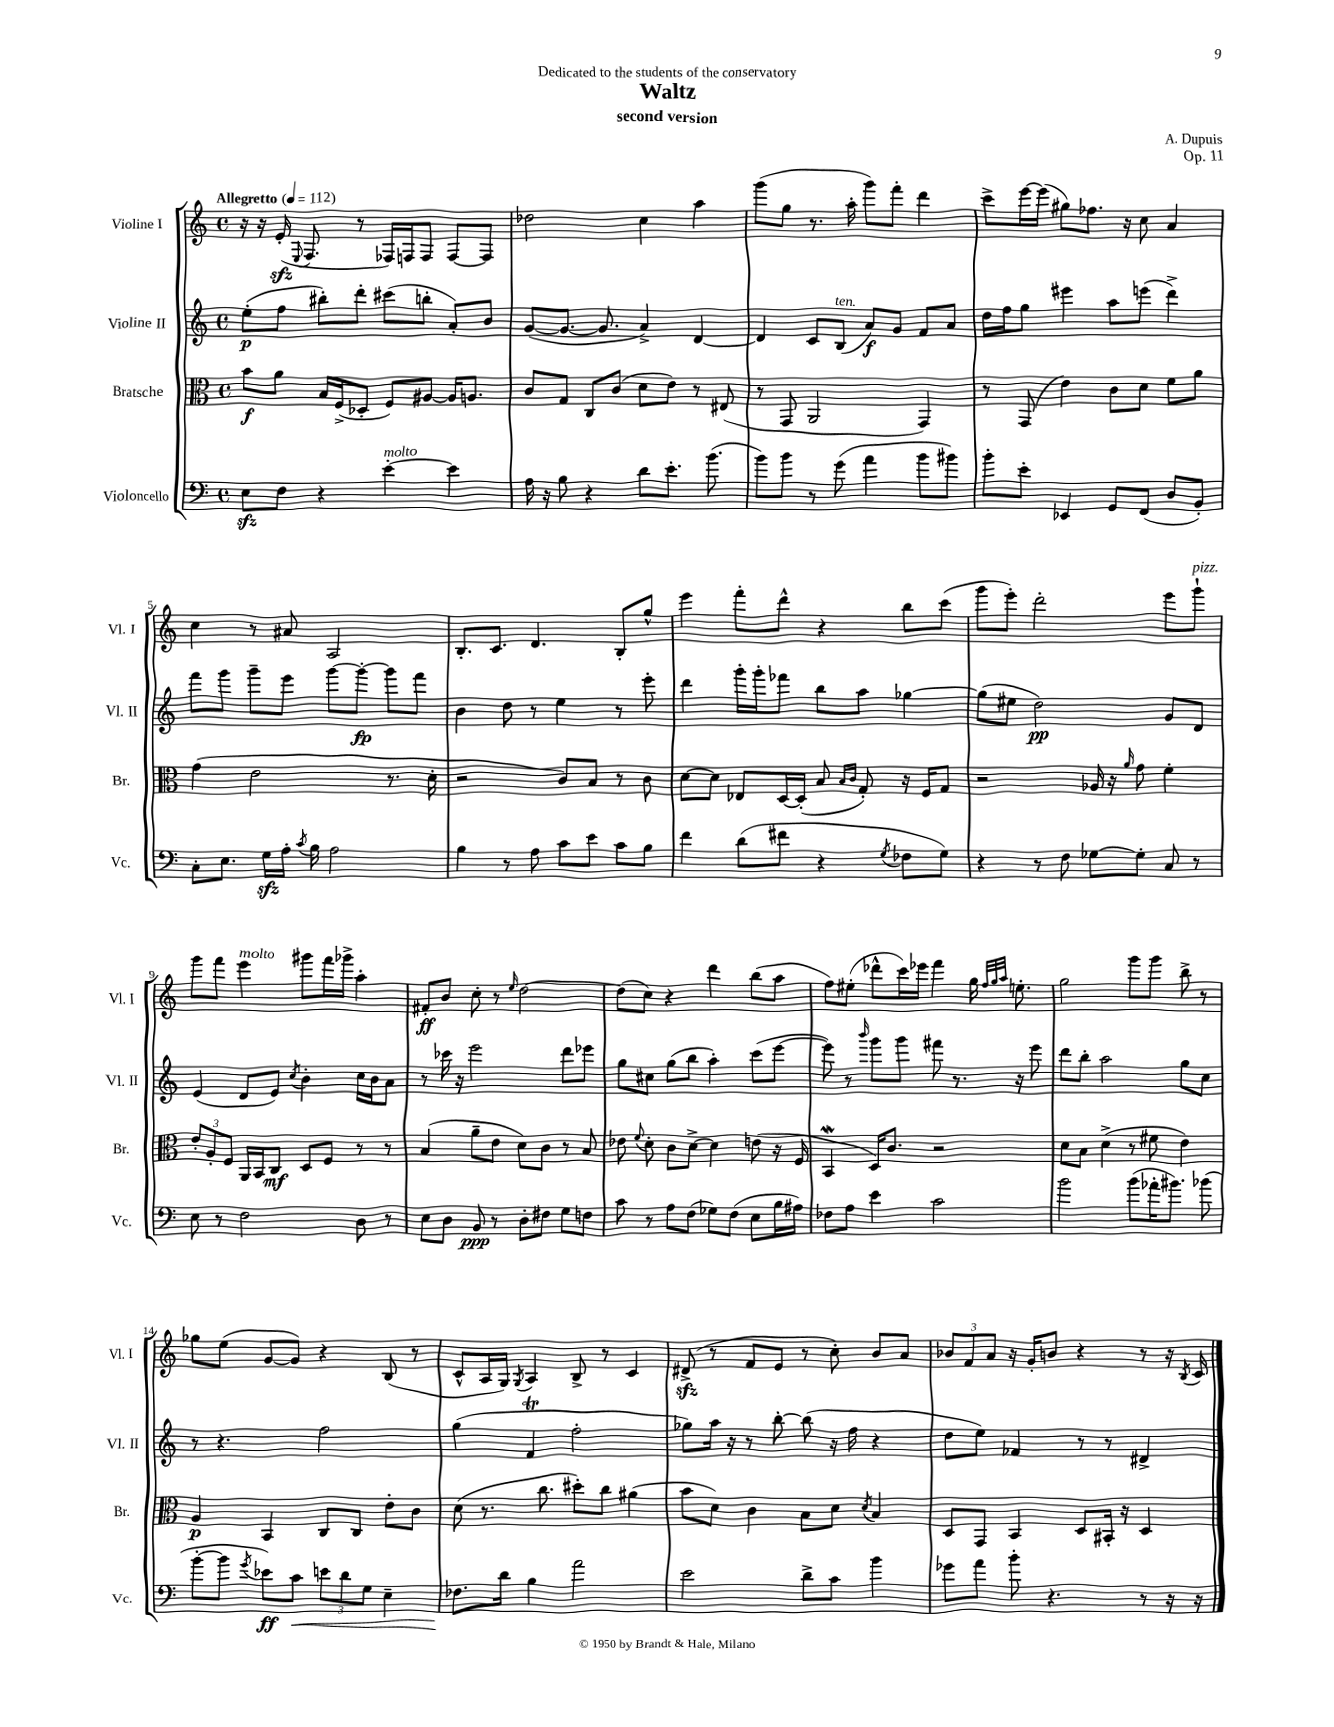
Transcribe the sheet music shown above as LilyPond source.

\header { title = "Waltz" composer = "A. Dupuis" subtitle = "second version" dedication = "Dedicated to the students of the conservatory" opus = "Op. 11" }
<<
\new StaffGroup <<
\new Staff = "s0" \with { instrumentName = "Violine I" shortInstrumentName = "Vl. I" } {
    \clef treble \key c \major \defaultTimeSignature \time 4/4 \tempo "Allegretto" 4 = 112
    \autoBeamOff r16 r16 e'16-.\sfz( \appoggiatura { e8 } f8. r8 fes16[) f16 f8] f8[~ f8] |
    des''2 c''4 a''4 |
    g'''8[( g''8] r8. a''16-. g'''8[) f'''8]-. d'''4 |
    c'''8[-> e'''16~ e'''16]( gis''8[) fes''8.] r16 c''8 a'4 |
    c''4 r8 ais'8 a2 |
    b8.[-. c'8.] d'4. b8[-. g''8]-^ |
    e'''4 f'''8[-. d'''8]-^ r4 b''8[ c'''8]( |
    g'''8[ e'''8]-.) d'''2-. e'''8[ g'''8]-!^\markup { \italic "pizz." } |
    g'''8[ f'''8] e'''4^\markup { \italic "molto" } gis'''8[ f'''16 ges'''16]-> a''4-. |
    fis'8[-.\ff b'8] c''8-. r8 \grace { e''16 } d''2~ |
    d''8[( c''8]) r4 d'''4 b''8[( a''8] |
    f''8[) eis''8]-.( des'''8[-^ c'''16) ees'''16] f'''4 g''16 \grace { f''32[ g''32 a''32] } e''8.-. |
    g''2 g'''8[ g'''8] b''8-> r8 |
    ges''8[ e''8]( g'8[~ g'8]) r4 b8( r8 |
    c'8[-^ a16 g16]) \acciaccatura { g8 } a4 b8-> r8 c'4 |
    dis'8->\sfz( r8 f'8[ e'8] r8 c''8-.) b'8[ a'8] |
    \tuplet 3/2 { bes'8[ f'8 a'8] } r16 g'16[-. b'8] r4 r8 r16 \acciaccatura { b8 } c'16 \bar "|." |
}
\new Staff = "s1" \with { instrumentName = "Violine II" shortInstrumentName = "Vl. II" } {
    \clef treble \key c \major \defaultTimeSignature \time 4/4
    \autoBeamOff e''8[-.\p( f''8] bis''8[-.) d'''8]-. cis'''8[( b''8]-. a'8[-.) b'8] |
    g'8[~( g'8.]~ g'8. a'4->) d'4~ |
    d'4 c'8[ b8]^\markup { \italic "ten." }( a'8[\f) g'8] f'8[ a'8] |
    d''16[ f''16 g''8] eis'''4 a''8[ e'''8]( d'''4->) |
    f'''8[ g'''8] g'''8[-- e'''8] g'''8[~ g'''8]~-.\fp g'''8[ f'''8] |
    b'4 d''8 r8 e''4 r8 e'''8-. |
    d'''4 g'''16[-. g'''16-. fes'''8] b''8[ a''8] ges''4~ |
    ges''8[( eis''8] d''2\pp) g'8[ d'8] |
    e'4( d'8[ e'8]) \acciaccatura { c''8 } b'4-. c''16[ b'16 a'8] |
    r8 ces'''16 r16 e'''2 d'''8[ ees'''8] |
    g''8[ cis''8] g''8[( b''8] a''4-.) c'''8[( e'''8]~ |
    e'''8) r8 \grace { b'''16 } g'''8[ g'''8] fis'''8 r8. r16 e'''8 |
    d'''8[ b''8]-. a''2 g''8[ c''8] |
    r8 r4. f''2 |
    g''4( f'4\trill f''2-. |
    ges''8[) a''16] r16 r8 b''8~-. b''8( r16 f''16 r4 |
    d''8[ e''8]) fes'4 r8 r8 dis'4-> \bar "|." |
}
\new Staff = "s2" \with { instrumentName = "Bratsche" shortInstrumentName = "Br." } {
    \clef alto \key c \major \defaultTimeSignature \time 4/4
    \autoBeamOff b'8[\f a'8] b16[ f16->( des8]-. f8[) ais8]~ ais16[ a8.] |
    c'8[ g8] c8[ c'8]( d'8[ e'8]) r8 eis8( |
    r8 g,8 a,2 g,4) |
    r8 g,8( e'4) c'8[ d'8] f'8[ a'8] |
    g'4( e'2 r8. d'16-. |
    r2 c'8[) b8] r8 c'8 |
    d'8[~ d'8] ees8[ d16~ d16]-.( b8 \grace { b16[ c'16] } g8-.) r16 f16[ g8] |
    r2 aes16 r16 \grace { a'16 } g'8 f'4-. |
    \tuplet 3/2 { e'8[-. a8-. f8] } a,16[ b,16 c8]\mf d8[ f8] r8 r8 |
    b4( a'8[-- e'8] d'8[) c'8] r8 b8 |
    ees'8 \appoggiatura { f'8 } d'8-. c'8[ d'8]~-> d'4 e'8( r16 f16 |
    b,4\mordent d16[) c'8.] r2 |
    d'8[ b8] d'4->( r8 fis'8 e'4) |
    a4\p b,4 c8[ c8] e'8[-. c'8] |
    d'8( r8. c''8. dis''8[-.) c''8] ais'4( |
    b'8[ d'8]) c'4 b8[ d'8] \acciaccatura { d'8 } b4 |
    d8[ g,8] b,4 d8[ bis,16]-. r16 d4 \bar "|." |
}
\new Staff = "s3" \with { instrumentName = "Violoncello" shortInstrumentName = "Vc." } {
    \clef bass \key c \major \defaultTimeSignature \time 4/4
    \autoBeamOff e8[\sfz f8] r4 e'4~-.^\markup { \italic "molto" } e'4 |
    a16 r16 b8 r4 d'8[ e'8.]-. b'8.( |
    b'8[) b'8] r8 g'8( a'4 b'8[ bis'8]) |
    b'8[-. e'8]-. ees,4 g,8[ f,8]( d8[ b,8]-.) |
    c8[-. e8.] g16[\sfz a16]-. \acciaccatura { c'8 } b16 a2 |
    b4 r8 a8 c'8[ e'8] c'8[ b8] |
    f'4 d'8[( fis'8] r4 \acciaccatura { g8 } fes8[ g8]) |
    r4 r8 f8 ges8[~ ges8]-. c8 r8 |
    e8 r8 f2 d8 r8 |
    e8[ d8] b,8\ppp r8 d8[-. fis8] g8[ f8] |
    c'8 r8 a8[ f8]( ges8[) f8]( e8[ b16 ais16]) |
    fes8[ a8] e'4 c'2 |
    b'2 b'8[( aes'16-. bis'8.]) bes'8( |
    b'8[~-. b'8] \acciaccatura { g'8 } ees'8[\ff) c'8]\< \tuplet 3/2 { e'8[ d'8 g8] } e4-- |
    fes8.[\! d'16] b4 a'2 |
    e'2 d'8[-> c'8] b'4 |
    ges'8[ a'8] b'8-. r4. r8 r16 r16 \bar "|." |
}
>>
>>
